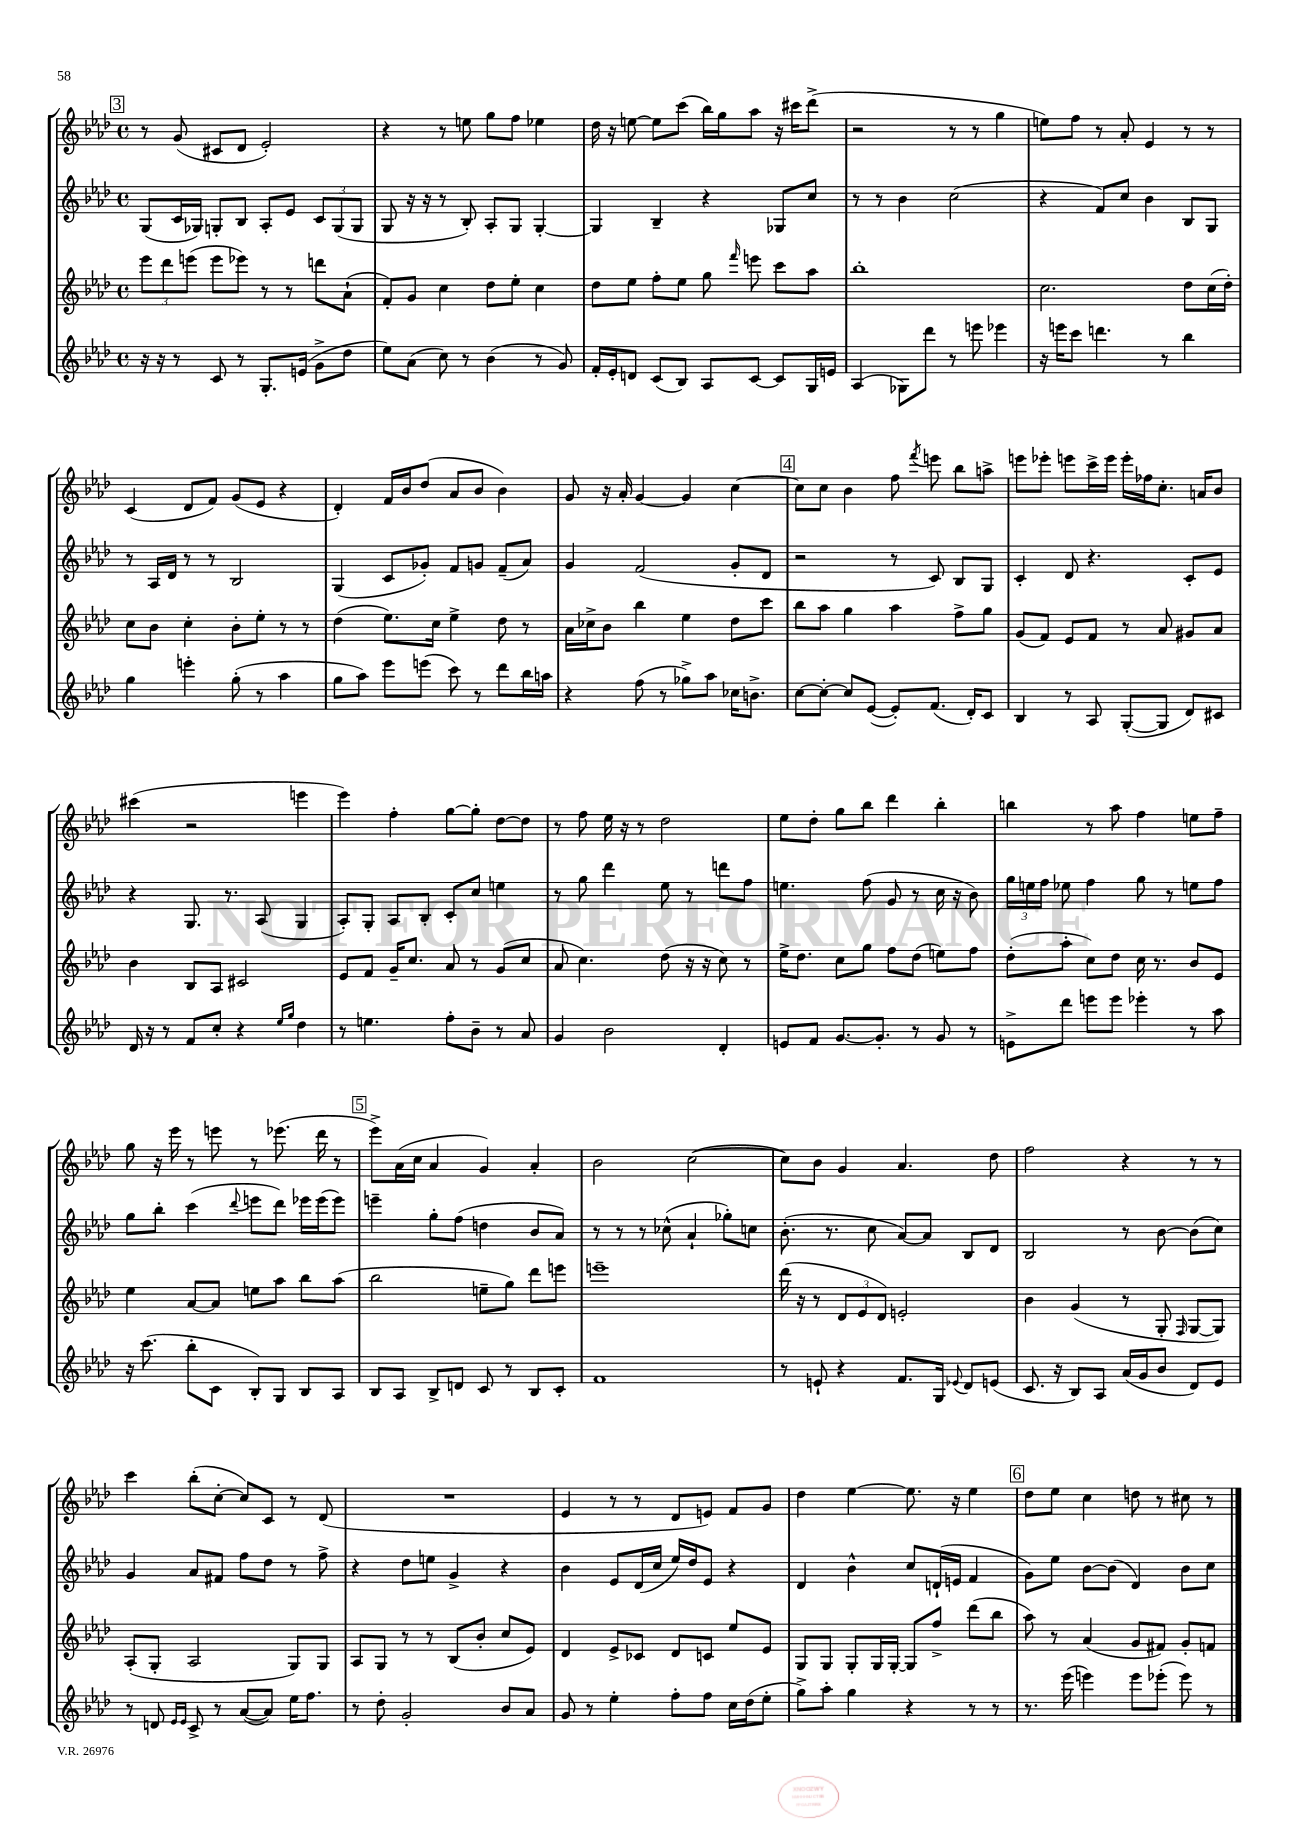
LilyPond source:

<<
\new StaffGroup <<
\new Staff = "s0" {
    \clef treble \key aes \major \defaultTimeSignature \time 4/4
    \autoBeamOff \mark \markup { \box "3" } r8 g'8( cis'8[ des'8] ees'2-.) |
    r4 r8 e''8 g''8[ f''8] ees''4 |
    des''16 r16 e''8~ e''8[ c'''8]( bes''16[) g''16 aes''8] r16 cis'''16[ des'''8]->( |
    r2 r8 r8 g''4 |
    e''8[) f''8] r8 aes'8-. ees'4 r8 r8 |
    c'4( des'8[ f'8]) g'8[( ees'8] r4 |
    des'4-.) f'16[ bes'16 des''8]( aes'8[ bes'8] bes'4) |
    g'8 r16 aes'16-. g'4~ g'4 c''4~ |
    \mark \markup { \box "4" } c''8[ c''8] bes'4 f''8 \acciaccatura { f'''8 } e'''8 bes''8[ a''8]-> |
    e'''8[ ees'''8]-. e'''8[ c'''16-> e'''16] e'''16[-. fes''16 c''8.]-. a'16[ bes'8] |
    cis'''4( r2 e'''4 |
    ees'''4) f''4-. g''8[~ g''8]-. des''8[~ des''8] |
    r8 f''8 ees''16 r16 r8 des''2 |
    ees''8[ des''8]-. g''8[ bes''8] des'''4 bes''4-. |
    b''4 r8 aes''8 f''4 e''8[ f''8]-- |
    g''8 r16 ees'''16 r8 e'''8 r8 ees'''8.( des'''16 r8 |
    \mark \markup { \box "5" } ees'''8[->) aes'16( c''16] aes'4 g'4) aes'4-. |
    bes'2 c''2~( |
    c''8[) bes'8] g'4 aes'4. des''8 |
    f''2 r4 r8 r8 |
    c'''4 bes''8[-.( c''8]~-. c''8[) c'8] r8 des'8( |
    R1 |
    ees'4 r8 r8 des'8[ e'8]) f'8[ g'8] |
    des''4 ees''4~ ees''8. r16 ees''4 |
    \mark \markup { \box "6" } des''8[ ees''8] c''4 d''8 r8 cis''8 r8 \bar "|." |
}
\new Staff = "s1" {
    \clef treble \key aes \major \defaultTimeSignature \time 4/4
    \autoBeamOff \mark \markup { \box "3" } g8[( c'16 ges16]) g8[-. bes8] aes8[-. ees'8] \tuplet 3/2 { c'8[ g8( g8] } |
    g8 r16 r16 r8 bes8-.) aes8[-. g8] g4~-. |
    g4 bes4-- r4 ges8[ c''8] |
    r8 r8 bes'4 c''2( |
    r4 f'8[) c''8] bes'4 bes8[ g8] |
    r8 aes16[ des'16] r8 r8 bes2 |
    g4( c'8[ ges'8]-.) f'8[ g'8] f'8[--( aes'8]) |
    g'4 f'2( g'8[-. des'8] |
    \mark \markup { \box "4" } r2 r8 c'8) bes8[ g8] |
    c'4-. des'8 r4. c'8[-. ees'8] |
    r4 g8. r8. aes8( g4 |
    aes8[-.) g8]-. aes8[ bes8]-. c'8[-. c''8] e''4 |
    r8 g''8 des'''4 ees''8 r8 d'''8[ f''8] |
    e''4. f''8( g'8 r8 c''16 r16 bes'8) |
    \tuplet 3/2 { g''16[ e''16 f''16] } ees''8 f''4 g''8 r8 e''8[ f''8] |
    g''8[ bes''8]-. c'''4( \appoggiatura { des'''8 } e'''8[ des'''8]) ees'''16[ ees'''16( ees'''8]) |
    \mark \markup { \box "5" } e'''4-- g''8[-. f''8]( d''4 bes'8[ aes'8]) |
    r8 r8 r8 ces''8-^( aes'4-! ges''8[-.) c''8] |
    bes'8.-.( r8. c''8 aes'8[~) aes'8] bes8[ des'8] |
    bes2 r8 bes'8~ bes'8[( c''8]) |
    g'4 aes'8[ fis'8] f''8[ des''8] r8 f''8-> |
    r4 des''8[ e''8] g'4-> r4 |
    bes'4 ees'8[ des'16( c''16] ees''16[) des''16 ees'8] r4 |
    des'4 bes'4-^ c''8[ d'16-!( e'16] f'4 |
    \mark \markup { \box "6" } g'8[) ees''8] bes'8[~ bes'8]( des'4) bes'8[ c''8] \bar "|." |
}
\new Staff = "s2" {
    \clef treble \key aes \major \defaultTimeSignature \time 4/4
    \autoBeamOff \mark \markup { \box "3" } \tuplet 3/2 { ees'''8[ des'''8 e'''8]( } e'''8[ ees'''8]) r8 r8 d'''8[ aes'8]-!( |
    f'8[-.) g'8] c''4 des''8[ ees''8]-. c''4 |
    des''8[ ees''8] f''8[-. ees''8] g''8 \grace { f'''16 } e'''8 c'''8[ aes''8] |
    bes''1-. |
    c''2. des''8[ c''16( des''16]-.) |
    c''8[ bes'8] c''4-. bes'8[-. ees''8]-. r8 r8 |
    des''4( ees''8.[) c''16] ees''4-> des''8 r8 |
    aes'16[ ces''16-> bes'8] bes''4 ees''4 des''8[ c'''8] |
    \mark \markup { \box "4" } bes''8[ aes''8] g''4 aes''4 f''8[-> g''8] |
    g'8[( f'8]) ees'8[ f'8] r8 aes'8 gis'8[ aes'8] |
    bes'4 bes8[ aes8] cis'2 |
    ees'8[ f'8] g'16[-- c''8.] aes'8 r8 g'8[( c''8] |
    aes'8 c''4.) des''8( r16 r16 c''8) r8 |
    ees''16[-> des''8.] c''8[ g''8] f''8[ des''8]( e''8[) f''8] |
    des''8[-.( aes''8]-. c''8[) des''8] c''16 r8. bes'8[ ees'8] |
    ees''4 aes'8[~ aes'8] e''8[ aes''8] bes''8[ aes''8]( |
    \mark \markup { \box "5" } bes''2 e''8[-- g''8]) des'''8[ e'''8] |
    e'''1-- |
    des'''16( r16 r8 \tuplet 3/2 { des'8[ ees'8 des'8]) } e'2-. |
    bes'4 g'4( r8 g8-. \grace { f16 } g8[~ g8]) |
    aes8[-.( g8]-. aes2 g8[) g8] |
    aes8[ g8] r8 r8 bes8[( bes'8]-. c''8[ ees'8]) |
    des'4 ees'8[-> ces'8] des'8[ c'8] ees''8[ ees'8] |
    g8[ g8] g8[-. g16 g16]~-. g8[ f''8]-> des'''8[( bes''8] |
    \mark \markup { \box "6" } aes''8) r8 aes'4( g'8[ fis'8]) g'8[-. f'8] \bar "|." |
}
\new Staff = "s3" {
    \clef treble \key aes \major \defaultTimeSignature \time 4/4
    \autoBeamOff \mark \markup { \box "3" } r16 r16 r8 c'8 r8 g8.[-. e'16]( g'8[-> des''8] |
    ees''8[) aes'8]( c''8) r8 bes'4( r8 g'8) |
    f'16[-. ees'16-. d'8] c'8[( bes8]) aes8[ c'8]~ c'8[ g16 e'16] |
    aes4( ges8[) des'''8] r8 e'''8 ees'''4 |
    r16 e'''16[ c'''8] d'''4. r8 bes''4 |
    g''4 e'''4-. g''8-.( r8 aes''4 |
    g''8[ aes''8]) ees'''8[ e'''8]( c'''8) r8 des'''8[ bes''16 a''16] |
    r4 f''8( r8 ges''8[->) aes''8] ces''16[ b'8.]-> |
    \mark \markup { \box "4" } c''8[~ c''8]~-. c''8[ ees'8]~( ees'8[-.) f'8.]( des'16[-.) c'8] |
    bes4 r8 aes8 g8[~-.( g8] des'8[) cis'8] |
    des'16 r16 r8 f'8[ c''8]-. r4 \grace { ees''16[ g''16] } des''4 |
    r8 e''4. f''8[-. bes'8]-- r8 aes'8 |
    g'4 bes'2 des'4-. |
    e'8[ f'8] g'8.[~ g'8.]-. r8 g'8 r8 |
    e'8[-> des'''8] e'''8[ e'''8] ees'''4-. r8 aes''8 |
    r16 c'''8.( bes''8[-. c'8] bes8[-.) g8] bes8[ aes8] |
    \mark \markup { \box "5" } bes8[ aes8] bes8[-> d'8] c'8 r8 bes8[ c'8]-. |
    f'1 |
    r8 e'8-! r4 f'8.[ g16] \appoggiatura { ees'8 } des'8[ e'8]( |
    c'8. r16 bes8[) aes8] aes'16[( g'16 bes'8] des'8[) ees'8] |
    r8 d'8 \grace { ees'16[ ees'16] } c'8-> r8 aes'8[~( aes'8]) ees''16[ f''8.] |
    r8 des''8-. g'2-. bes'8[ aes'8] |
    g'8 r8 ees''4-. f''8[-. f''8] c''16[ des''16( ees''8]-. |
    g''8[->) aes''8]-. g''4 r4 r8 r8 |
    \mark \markup { \box "6" } r8. ees'''16( e'''4) e'''8[ ees'''8]-.( ees'''8) r8 \bar "|." |
}
>>
>>
\layout { \context { \Score \remove "Bar_number_engraver" } }
